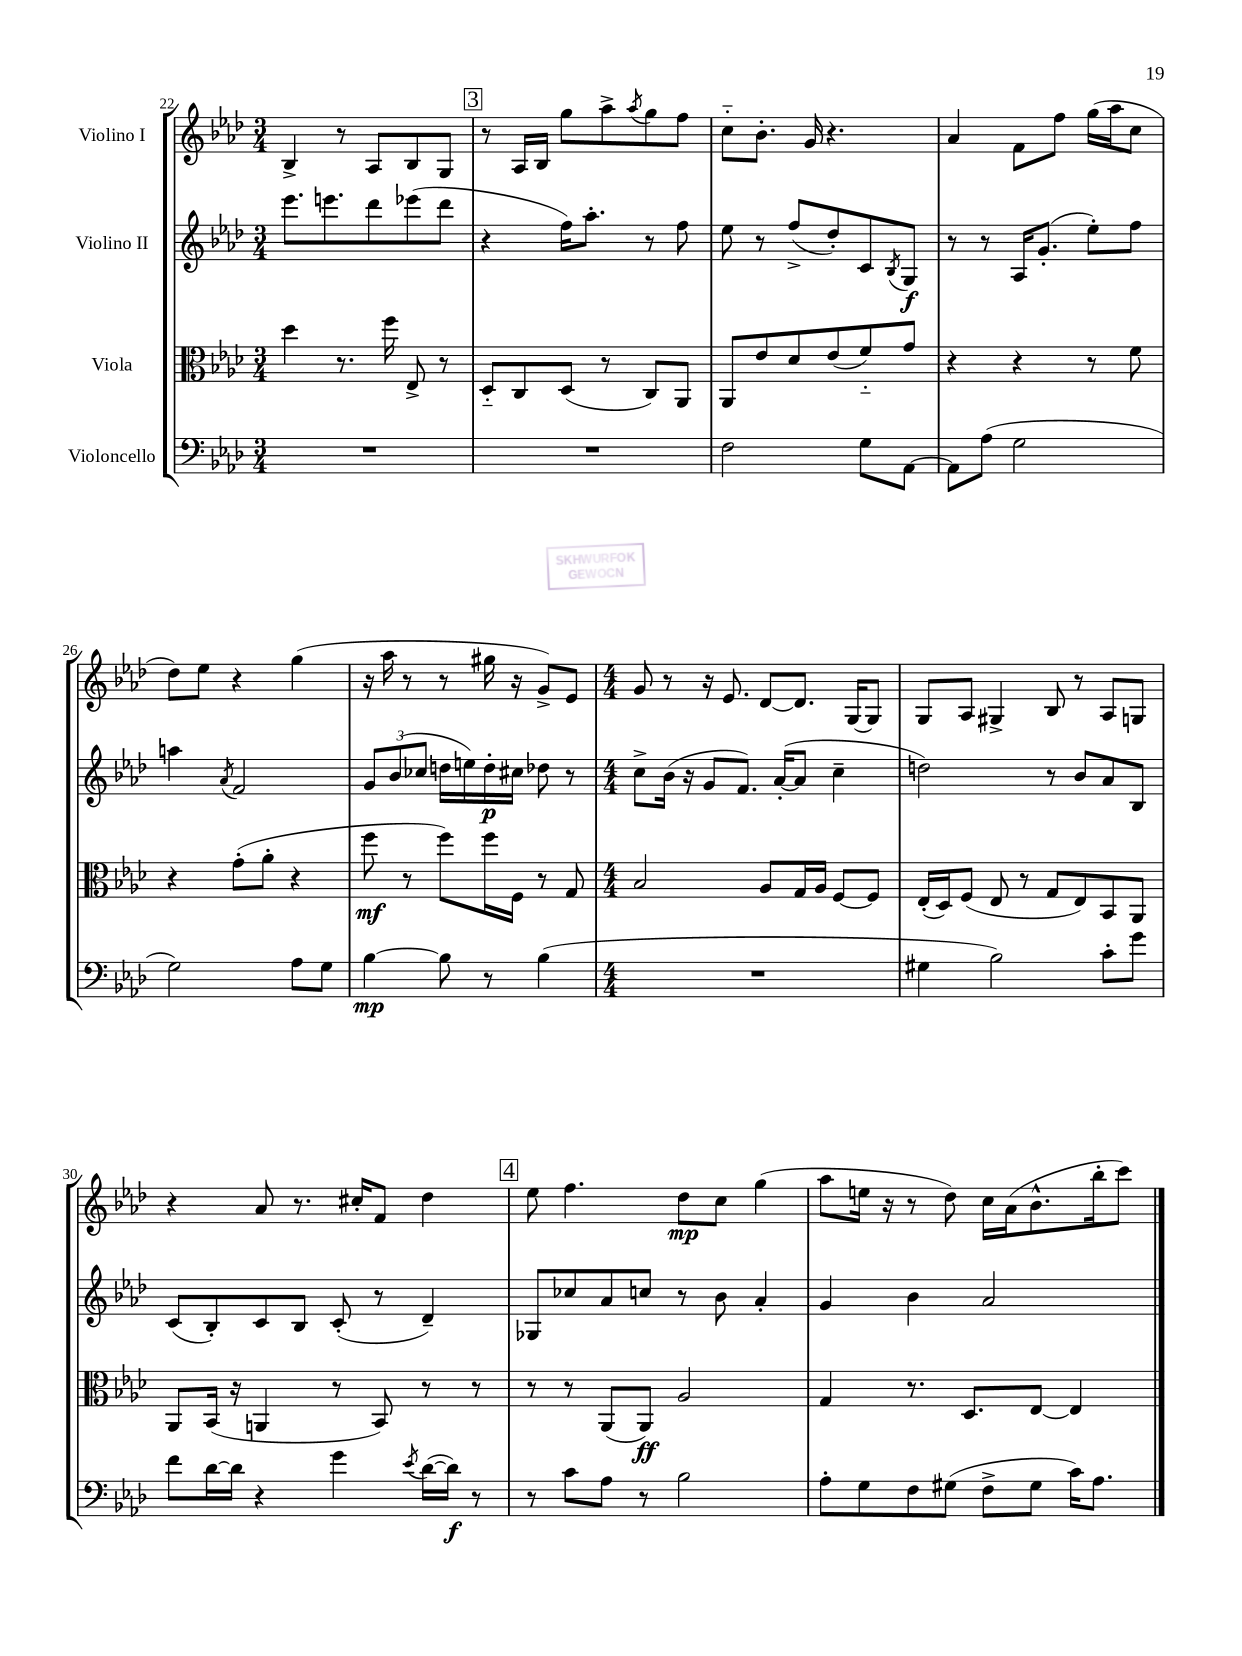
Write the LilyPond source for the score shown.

<<
\new StaffGroup <<
\new Staff = "s0" \with { instrumentName = "Violino I" } {
    \clef treble \key aes \major \numericTimeSignature \time 3/4
    bes4-> r8 aes8 bes8 g8 |
    \mark \markup { \box "3" } r8 aes16 bes16 g''8 aes''8-> \acciaccatura { aes''8 } g''8 f''8 |
    c''8-_ bes'8.-. g'16 r4. |
    aes'4 f'8 f''8 g''16( aes''16 c''8 |
    des''8) ees''8 r4 g''4( |
    r16 aes''16 r8 r8 gis''16 r16 g'8->) ees'8 |
    \numericTimeSignature \time 4/4 g'8 r8 r16 ees'8. des'8~ des'8. g16~ g8 |
    g8 aes8 gis4-> bes8 r8 aes8 g8 |
    r4 aes'8 r8. cis''16-. f'8 des''4 |
    \mark \markup { \box "4" } ees''8 f''4. des''8\mp c''8 g''4( |
    aes''8 e''16 r16 r8 des''8) c''16 aes'16( bes'8.-^ bes''16-. c'''8) \bar "|." |
}
\new Staff = "s1" \with { instrumentName = "Violino II" } {
    \clef treble \key aes \major \numericTimeSignature \time 3/4
    ees'''8. e'''8. des'''8 ees'''8( des'''8 |
    \mark \markup { \box "3" } r4 f''16) aes''8.-. r8 f''8 |
    ees''8 r8 f''8->( des''8-.) c'8 \acciaccatura { bes8 } g8\f |
    r8 r8 aes16 g'8.-.( ees''8-.) f''8 |
    a''4 \acciaccatura { aes'8 } f'2 |
    \tuplet 3/2 { g'8 bes'8( ces''8 } d''16 e''16) d''16-.\p cis''16 des''8 r8 |
    \numericTimeSignature \time 4/4 c''8-> bes'16( r16 g'8 f'8.) aes'16~-.( aes'8 c''4-- |
    d''2) r8 bes'8 aes'8 bes8 |
    c'8( bes8-.) c'8 bes8 c'8-.( r8 des'4--) |
    \mark \markup { \box "4" } ges8 ces''8 aes'8 c''8 r8 bes'8 aes'4-. |
    g'4 bes'4 aes'2 \bar "|." |
}
\new Staff = "s2" \with { instrumentName = "Viola" } {
    \clef alto \key aes \major \numericTimeSignature \time 3/4
    des''4 r8. f''16 ees8-> r8 |
    \mark \markup { \box "3" } des8-_ c8 des8( r8 c8) aes,8 |
    aes,8 ees'8 des'8 ees'8( f'8-_) g'8 |
    r4 r4 r8 f'8 |
    r4 g'8-.( aes'8-. r4 |
    f''8\mf r8 f''8) f''16 f16 r8 g8 |
    \numericTimeSignature \time 4/4 bes2 aes8 g16 aes16 f8~ f8 |
    ees16-.( des16) f8( ees8 r8 g8 ees8) bes,8 aes,8 |
    aes,8 bes,16( r16 a,4 r8 bes,8) r8 r8 |
    \mark \markup { \box "4" } r8 r8 aes,8( aes,8\ff) aes2 |
    g4 r8. des8. ees8~ ees4 \bar "|." |
}
\new Staff = "s3" \with { instrumentName = "Violoncello" } {
    \clef bass \key aes \major \numericTimeSignature \time 3/4
    R2. |
    \mark \markup { \box "3" } R2. |
    f2 g8 aes,8~ |
    aes,8 aes8( g2 |
    g2) aes8 g8 |
    bes4~\mp bes8 r8 bes4( |
    \numericTimeSignature \time 4/4 R1 |
    gis4 bes2) c'8-. g'8 |
    f'8 des'16~ des'16 r4 g'4 \acciaccatura { ees'8 } des'16~( des'16\f) r8 |
    \mark \markup { \box "4" } r8 c'8 aes8 r8 bes2 |
    aes8-. g8 f8 gis8( f8-> gis8 c'16) aes8. \bar "|." |
}
>>
>>
\layout { \context { \Score currentBarNumber = #22 } }
